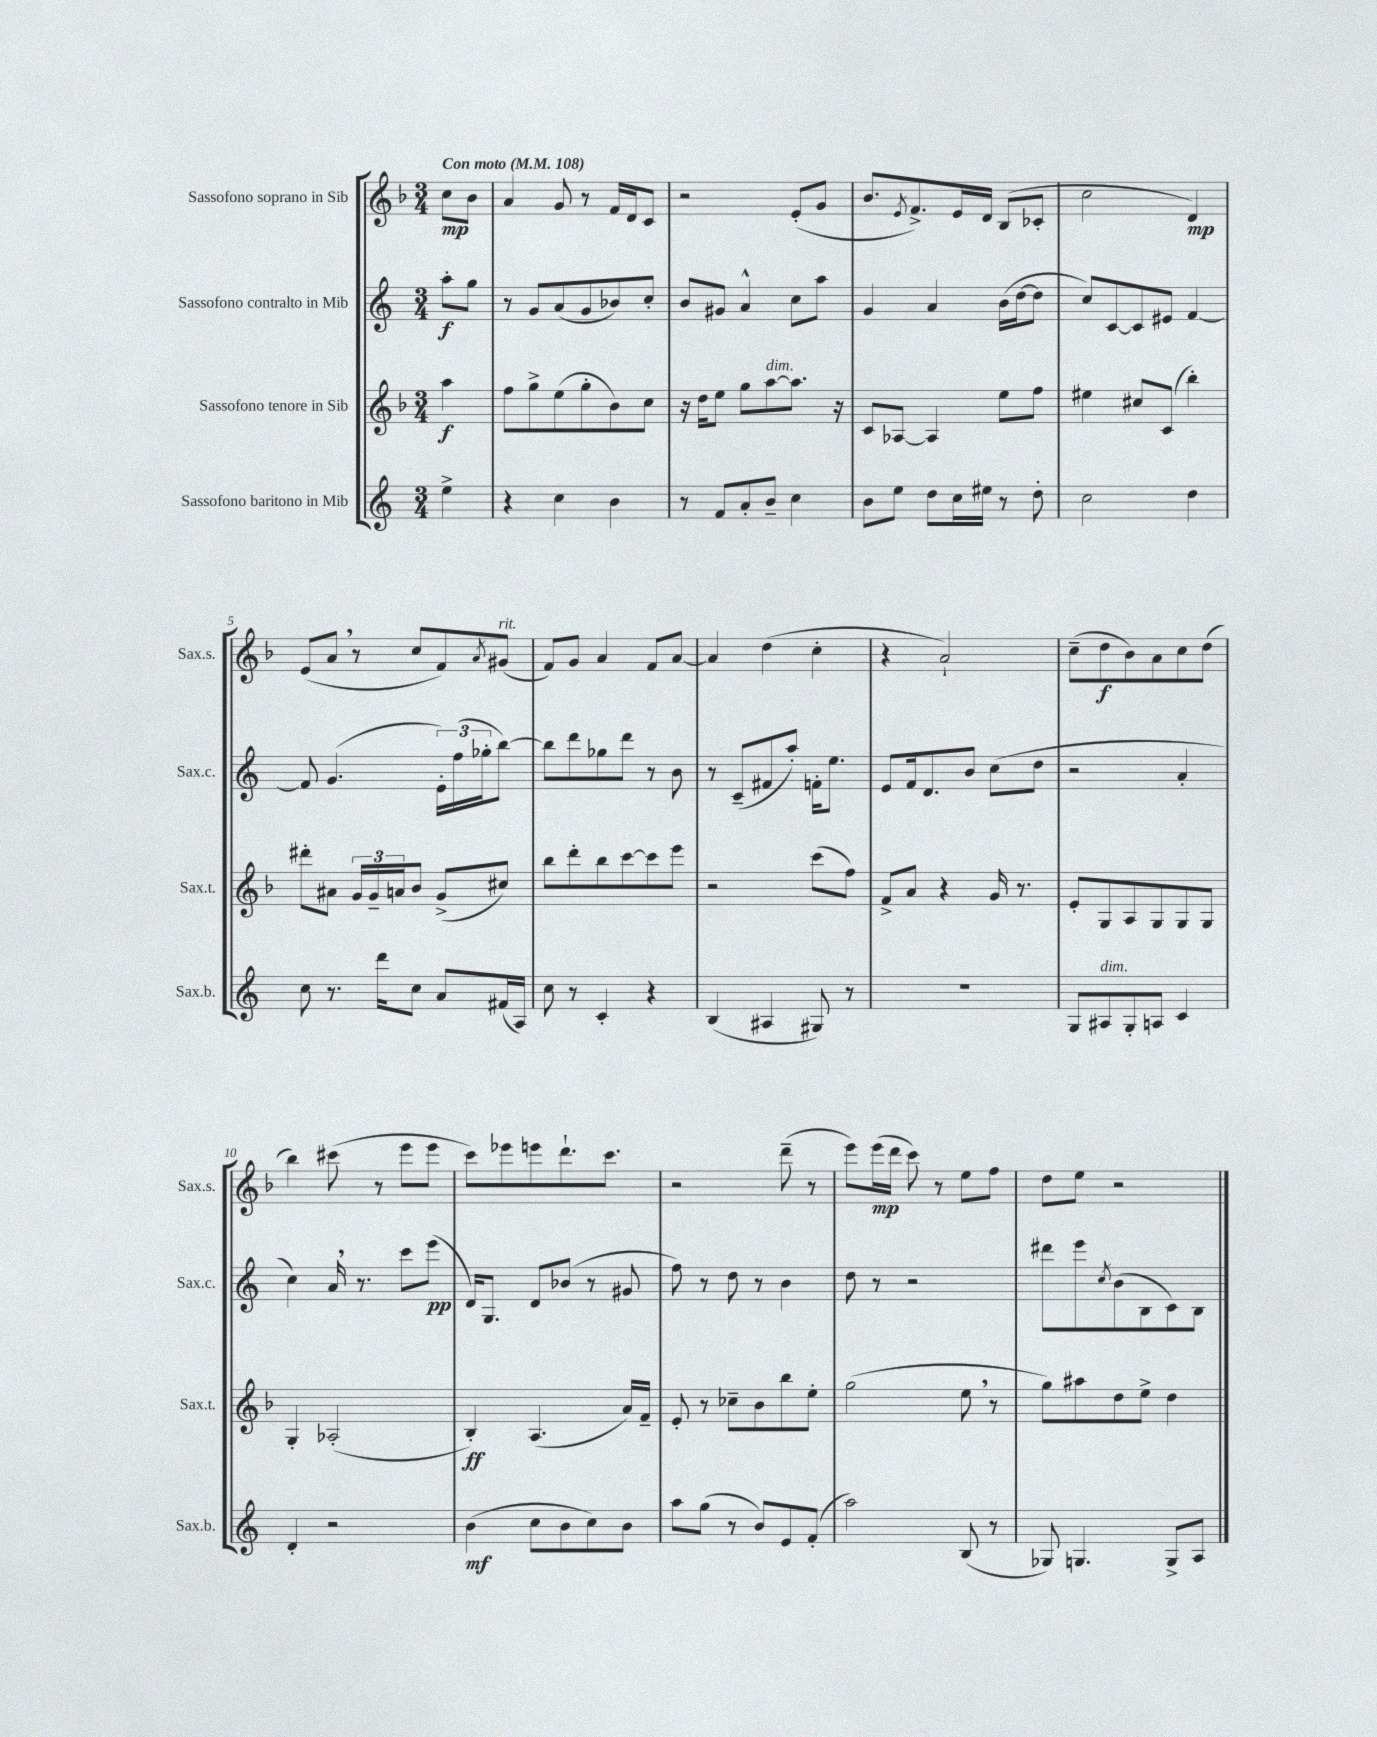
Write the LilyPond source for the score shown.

<<
\new StaffGroup <<
\new Staff = "s0" \with { instrumentName = "Sassofono soprano in Sib" shortInstrumentName = "Sax.s." } {
    \clef treble \key f \major \numericTimeSignature \time 3/4 \partial 4 \tempo "Con moto" 4 = 108
    c''8\mp bes'8 |
    a'4 g'8 r8 f'16 d'16 c'8 |
    r2 e'8-.( g'8 |
    bes'8. \acciaccatura { e'8 } f'8.->) e'16 d'16 bes8( ces'8-. |
    c''2 d'4\mp) |
    e'8( a'8 \breathe r8 c''8 f'8) \acciaccatura { a'8 } gis'8^\markup { \italic "rit." }( |
    f'8) g'8 a'4 f'8 a'8~ |
    a'4 d''4( c''4-. |
    r4 a'2-!) |
    c''8--( d''8\f bes'8) a'8 c''8 d''8( |
    bes''4) cis'''8( r8 e'''8 e'''8 |
    c'''8) ees'''8 e'''8 d'''8.-! c'''8. |
    r2 d'''8--( r8 |
    e'''8) e'''16\mp( d'''16 c'''8) r8 e''8 f''8 |
    d''8 e''8 r2 \bar "|." |
}
\new Staff = "s1" \with { instrumentName = "Sassofono contralto in Mib" shortInstrumentName = "Sax.c." } {
    \clef treble \key c \major \numericTimeSignature \time 3/4 \partial 4
    a''8-.\f g''8 |
    r8 g'8 a'8( g'8 bes'8) c''8-. |
    b'8 gis'8 a'4-^ c''8 a''8 |
    g'4 a'4 b'16( d''16~ d''8 |
    c''8) c'8~ c'8 eis'8 f'4~ |
    f'8 g'4.( \tuplet 3/2 { e'16-.) f''16( ges''16-. } b''8~) |
    b''8 d'''8 ges''8 d'''8 r8 b'8 |
    r8 c'8--( fis'8 a''8-.) f'16-. e''8. |
    e'8 f'16 d'8. b'8 c''8( d''8 |
    r2 a'4-. |
    c''4) a'16 \breathe r8. c'''8 e'''8\pp( |
    d'16) g8. d'8 bes'8( r8 gis'8 |
    f''8) r8 d''8 r8 b'4 |
    d''8 r8 r2 |
    dis'''8 e'''8 \acciaccatura { c''8 } b'8( b8 c'8) b8 \bar "|." |
}
\new Staff = "s2" \with { instrumentName = "Sassofono tenore in Sib" shortInstrumentName = "Sax.t." } {
    \clef treble \key f \major \numericTimeSignature \time 3/4 \partial 4
    a''4\f |
    f''8 g''8-> e''8( g''8-. bes'8) c''8 |
    r16 d''16 e''8 g''8 a''8~^\markup { \italic "dim." } a''8. r16 |
    c'8 aes8~ aes4 e''8 f''8 |
    eis''4 cis''8 c'8( bes''4-.) |
    dis'''8-. ais'8 \tuplet 3/2 { g'16 g'16-- a'16 } bes'8 g'8->( cis''8) |
    bes''8 d'''8-. bes''8 c'''8~ c'''8 e'''8 |
    r2 c'''8( f''8) |
    f'8-> a'8 r4 g'16 r8. |
    e'8-. g8 a8 g8 g8 g8 |
    g4-. aes2-.( |
    bes4-.\ff) a4.( a'16) f'16-- |
    e'8-. r8 ces''8-- bes'8 bes''8 e''8-. |
    g''2( e''8 \breathe r8 |
    g''8) ais''8 d''8 e''8-> d''4 \bar "|." |
}
\new Staff = "s3" \with { instrumentName = "Sassofono baritono in Mib" shortInstrumentName = "Sax.b." } {
    \clef treble \key c \major \numericTimeSignature \time 3/4 \partial 4
    e''4-> |
    r4 c''4 b'4 |
    r8 f'8 a'8-. b'8-- c''4 |
    b'8 e''8 d''8 c''16 eis''16 r8 d''8-. |
    c''2 d''4 |
    c''8 r8. d'''16 c''8 a'8 fis'16( a16) |
    c''8 r8 c'4-. r4 |
    b4( ais4 gis8) r8 |
    R2. |
    g8 ais8^\markup { \italic "dim." } g8-. a8 c'4 |
    d'4-. r2 |
    b'4\mf( c''8 b'8 c''8) b'8 |
    a''8 g''8( r8 b'8) e'8 f'8-.( |
    a''2) b8( r8 |
    ges8) g4. g8-> a8 \bar "|." |
}
>>
>>
